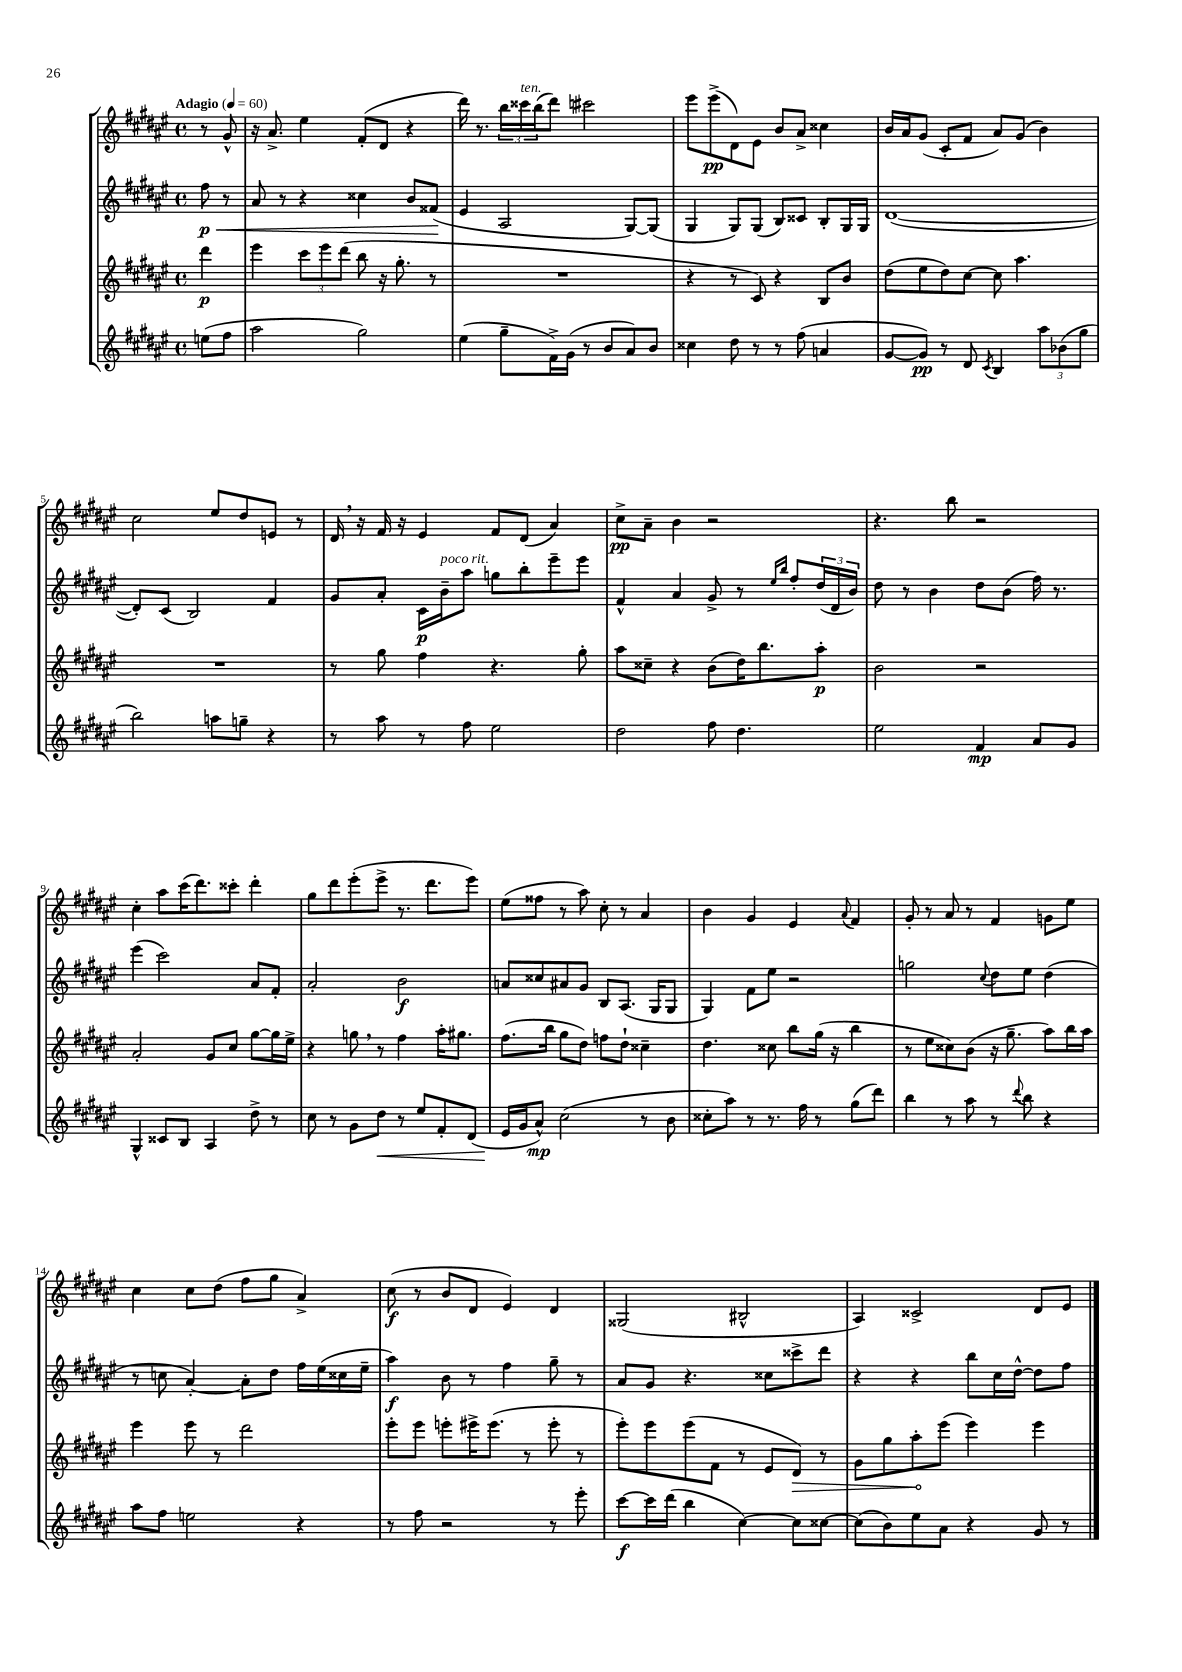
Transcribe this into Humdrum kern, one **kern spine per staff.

**kern	**dynam	**kern	**dynam	**kern	**dynam	**kern	**dynam
*part4	*part4	*part3	*part3	*part2	*part2	*part1	*part1
*staff4	*staff4	*staff3	*staff3	*staff2	*staff2	*staff1	*staff1
*clefG2	*	*clefG2	*	*clefG2	*	*clefG2	*
*k[f#c#g#d#a#e#]	*	*k[f#c#g#d#a#e#]	*	*k[f#c#g#d#a#e#]	*	*k[f#c#g#d#a#e#]	*
*M4/4	*	*M4/4	*	*M4/4	*	*M4/4	*
*met(c)	*	*met(c)	*	*met(c)	*	*met(c)	*
*MM60	*	*MM60	*	*MM60	*	*MM60	*
=	=	=	=	=	=	=	=
!	!	!	!	!	!	!LO:TX:a:B:t=Adagio	!
!	!	!	!	!	!LO:HP:b	!	!
(8een\L	.	4ddd#\	p	8ff#\	< p	8r	.
8ff#\J	.	.	.	8r	.	8g#^^/	.
=1	=1	=1	=1	=1	=1	=1	=1
2aa#\	.	4eee#\	.	8a#/	.	16r	.
.	.	.	.	.	.	8.a#^/	.
.	.	.	.	8r	.	.	.
.	.	12ccc#\L	.	4r	.	4ee#\	.
.	.	12eee#\	.	.	.	.	.
.	.	(12ddd#\J	.	.	.	.	.
2gg#\)	.	8bb\	.	4cc##X\	.	(8f#'/L	.
.	.	16r	.	.	.	8d#/J	.
.	.	8.gg#'\	.	.	.	.	.
.	.	.	.	8b/L	.	4r	.
.	.	8r	.	(8f##X/J	.	.	.
.	.	.	.	.	[	.	.
=2	=2	=2	=2	=2	=2	=2	=2
(4ee#\	.	1r	.	4e#/	.	16ddd#\)	.
.	.	.	.	.	.	8.r	.
8gg#~\L	.	.	.	2A#/	.	24bb\LL	.
!	!	!	!	!	!	!LO:TX:a:i:t=ten.	!
.	.	.	.	.	.	24ccc##X\	.
.	.	.	.	.	.	(24bb\J	.
16f#^\L)	.	.	.	.	.	8ddd#\J)	.
(16g#\JJ	.	.	.	.	.	.	.
8r	.	.	.	.	.	2ccc#X\	.
8b/L	.	.	.	.	.	.	.
8a#/)	.	.	.	[8G#/L)	.	.	.
8b/J	.	.	.	(8G#/J]	.	.	.
=3	=3	=3	=3	=3	=3	=3	=3
4cc##X\	.	4r	.	4G#/	.	8eee#\L	.
.	.	.	.	.	.	(8eee#^\	pp
8dd#\	.	8r	.	8G#/L)	.	8d#\)	.
8r	.	8c#/)	.	(8G#/J	.	8e#\J	.
8r	.	4r	.	8B/L)	.	8b/L	.
(8ff#\	.	.	.	8c##X/J	.	8a#^/J	.
4an/	.	8B/L	.	8B'/L	.	4cc##X\	.
.	.	8b/J	.	16G#/L	.	.	.
.	.	.	.	16G#/JJ	.	.	.
=4	=4	=4	=4	=4	=4	=4	=4
[8g#/L	.	(8dd#\L	.	([1d#	.	16b/LL	.
.	.	.	.	.	.	16a#/J	.
8g#/J])	pp	8ee#\	.	.	.	(8g#/J	.
8r	.	8dd#\)	.	.	.	8c#'/L	.
8d#/	.	[8cc#\J	.	.	.	8f#/J	.
8qc#/	.	.	.	.	.	.	.
4B/	.	8cc#\]	.	.	.	8a#/L)	.
.	.	4.aa#\	.	.	.	(8g#/J	.
12aa#\L	.	.	.	.	.	4b\)	.
(12b-X\	.	.	.	.	.	.	.
12gg#\J	.	.	.	.	.	.	.
!!LO:LB:g=z
=5	=5	=5	=5	=5	=5	=5	=5
2bb\)	.	1r	.	8d#'/L])	.	2cc#\	.
.	.	.	.	(8c#/J	.	.	.
.	.	.	.	2B/)	.	.	.
8aan\L	.	.	.	.	.	8ee#/L	.
8ggn~\J	.	.	.	.	.	8dd#/	.
4r	.	.	.	4f#/	.	8en/J	.
.	.	.	.	.	.	8r	.
=6	=6	=6	=6	=6	=6	=6	=6
8r	.	8r	.	8g#/L	.	16d#,/	.
.	.	.	.	.	.	16r	.
8aa#\	.	8gg#\	.	8a#'/J	.	16f#/	.
.	.	.	.	.	.	16r	.
8r	.	4ff#\	.	16c#\LL	p	4e#/	.
!	!	!	!	!LO:TX:a:i:t=poco rit.	!	!	!
.	.	.	.	16b~\J	.	.	.
8ff#\	.	.	.	8aa#\J	.	.	.
2ee#\	.	4.r	.	8ggn\L	.	8f#/L	.
.	.	.	.	8bb'\	.	(8d#/J	.
.	.	.	.	8eee#~\	.	4a#/)	.
.	.	8gg#'\	.	8eee#\J	.	.	.
=7	=7	=7	=7	=7	=7	=7	=7
2dd#\	.	8aa#\L	.	4f#^^/	.	8cc#^\L	pp
.	.	8cc##X~\J	.	.	.	8a#~\J	.
.	.	4r	.	4a#/	.	4b\	.
8ff#\	.	(8b\L	.	8g#^/	.	2r	.
4.dd#\	.	16dd#\K)	.	8r	.	.	.
.	.	8.bb\	.	.	.	.	.
.	.	.	.	16qqee#/LL	.	.	.
.	.	.	.	16qqbb/JJ	.	.	.
.	.	.	.	8ff#'/L	.	.	.
.	.	8aa#'\J	p	(24dd#/L	.	.	.
.	.	.	.	24d#/	.	.	.
.	.	.	.	24b/JJ)	.	.	.
=8	=8	=8	=8	=8	=8	=8	=8
2ee#\	.	2b\	.	8dd#\	.	4.r	.
.	.	.	.	8r	.	.	.
.	.	.	.	4b\	.	.	.
.	.	.	.	.	.	8bb\	.
4f#/	mp	2r	.	8dd#\L	.	2r	.
.	.	.	.	(8b\J	.	.	.
8a#/L	.	.	.	16ff#\)	.	.	.
.	.	.	.	8.r	.	.	.
8g#/J	.	.	.	.	.	.	.
!!LO:LB:g=z
=9	=9	=9	=9	=9	=9	=9	=9
4G#^^/	.	2a#'/	.	(4eee#\	.	4cc#'\	.
8c##X/L	.	.	.	2ccc#\)	.	8aa#\L	.
8B/J	.	.	.	.	.	(16ccc#\K	.
.	.	.	.	.	.	8.ddd#\)	.
4A#/	.	8g#/L	.	.	.	.	.
.	.	8cc#/J	.	.	.	8ccc##X'\J	.
8dd#^\	.	[8gg#\L	.	8a#/L	.	4ddd#'\	.
8r	.	16gg#\L]	.	8f#'/J	.	.	.
.	.	16ee#^\JJ	.	.	.	.	.
=10	=10	=10	=10	=10	=10	=10	=10
8cc#\	.	4r	.	2a#'/	.	8gg#\L	.
8r	.	.	.	.	.	8ddd#\	.
8g#\L	.	8ggn,\	.	.	.	(8eee#'\	.
!	!LO:HP:b	!	!	!	!	!	!
8dd#\J	<	8r	.	.	.	8eee#^\J	.
8r	.	4ff#\	.	2b\	f	8.r	.
8ee#/L	.	.	.	.	.	.	.
.	.	.	.	.	.	8.ddd#\L	.
8f#'/	.	16aa#'\KL	.	.	.	.	.
.	.	8.gg#X\J	.	.	.	.	.
(8d#/J	.	.	.	.	.	8eee#\J)	.
=11	=11	=11	=11	=11	=11	=11	=11
16e#/LL	.	(8.ff#\L	.	8an/L	.	(8ee#\L	.
16g#/J	[	.	.	.	.	.	.
8a#^^/J)	mp	.	.	8cc##X/	.	8ff##X\J	.
.	.	16bb\Jk	.	.	.	.	.
(2cc#\	.	8gg#\L	.	8a#X/	.	8r	.
.	.	8dd#\J)	.	8g#/J	.	8aa#\)	.
.	.	8ffn\L	.	8B/L	.	8cc#'\	.
.	.	8dd#`\J	.	(8.A#/J	.	8r	.
8r	.	4cc##X~\	.	.	.	4a#/	.
.	.	.	.	16G#/KL	.	.	.
8b\	.	.	.	8G#/J	.	.	.
=12	=12	=12	=12	=12	=12	=12	=12
8cc##X'\L	.	4.dd#\	.	4G#/)	.	4b\	.
8aa#\J)	.	.	.	.	.	.	.
8r	.	.	.	8f#\L	.	4g#/	.
8.r	.	8cc##X\	.	8ee#\J	.	.	.
.	.	8bb\L	.	2r	.	4e#/	.
16ff#\	.	.	.	.	.	.	.
8r	.	(16gg#\Jk	.	.	.	.	.
.	.	16r	.	.	.	.	.
.	.	.	.	.	.	8qqa#/	.
(8gg#\L	.	4bb\	.	.	.	4f#/	.
8ddd#\J)	.	.	.	.	.	.	.
=13	=13	=13	=13	=13	=13	=13	=13
4bb\	.	8r	.	2ggn\	.	8g#'/	.
.	.	8ee#\L	.	.	.	8r	.
8r	.	8cc##X\)	.	.	.	8a#/	.
8aa#\	.	(8b\J	.	.	.	8r	.
.	.	.	.	8qqcc#/	.	.	.
8r	.	16r	.	8dd#\L	.	4f#/	.
.	.	8.gg#~\	.	.	.	.	.
8qqddd#/	.	.	.	.	.	.	.
8bb\	.	.	.	8ee#\J	.	.	.
4r	.	8aa#\L)	.	(4dd#\	.	8gn\L	.
.	.	16bb\L	.	.	.	8ee#\J	.
.	.	16aa#\JJ	.	.	.	.	.
!!LO:LB:g=z
=14	=14	=14	=14	=14	=14	=14	=14
8aa#\L	.	4eee#\	.	8r	.	4cc#\	.
8ff#\J	.	.	.	8ccn\	.	.	.
2een\	.	8eee#\	.	[4a#'/)	.	8cc#\L	.
.	.	8r	.	.	.	(8dd#\J	.
.	.	2ddd#\	.	8a#'\L]	.	8ff#\L	.
.	.	.	.	8dd#\J	.	8gg#\J	.
4r	.	.	.	16ff#\LL	.	4a#^/)	.
.	.	.	.	(16ee#\	.	.	.
.	.	.	.	16cc##X\	.	.	.
.	.	.	.	16ee#~\JJ	.	.	.
=15	=15	=15	=15	=15	=15	=15	=15
8r	.	8eee#'\L	.	4aa#\)	f	(8cc#\	f
8ff#\	.	8eee#\J	.	.	.	8r	.
2r	.	8eeen'\L	.	8b\	.	8b/L	.
.	.	16eee#X^\K	.	8r	.	8d#/J	.
.	.	(8.eee#\J	.	.	.	.	.
.	.	.	.	4ff#\	.	4e#/)	.
.	.	8r	.	.	.	.	.
8r	.	8eee#'\	.	8gg#~\	.	4d#/	.
8eee#'\	.	8r	.	8r	.	.	.
=16	=16	=16	=16	=16	=16	=16	=16
[8ccc#\L	f	8eee#'\L)	.	8a#/L	.	(2G##X/	.
16ccc#\L]	.	8eee#\	.	8g#/J	.	.	.
(16ddd#\JJ	.	.	.	.	.	.	.
4bb\	.	(8eee#\	.	4.r	.	.	.
.	.	8f#\J	.	.	.	.	.
[4cc#\)	.	8r	.	.	.	2B#X^^/	.
.	.	8e#/L	.	8cc##X\L	.	.	.
!	!	!	!LO:HP:b	!	!	!	!
8cc#\L]	.	8d#/J)	>	8ccc##X^\	.	.	.
[8cc##X\J	.	8r	.	8ddd#\J	.	.	.
=17	=17	=17	=17	=17	=17	=17	=17
(8cc##\L]	.	8g#\L	.	4r	.	4A#/)	.
8b\)	.	8gg#\	.	.	.	.	.
8ee#\	.	8aa#'\	.	4r	.	2c##X^/	.
8a#\J	.	(8eee#\J	]	.	.	.	.
4r	.	4eee#\)	.	8bb\L	.	.	.
.	.	.	.	16cc#\L	.	.	.
.	.	.	.	[16dd#^^\JJ	.	.	.
8g#/	.	4eee#\	.	8dd#\L]	.	8d#/L	.
8r	.	.	.	8ff#\J	.	8e#/J	.
==	==	==	==	==	==	==	==
*-	*-	*-	*-	*-	*-	*-	*-
